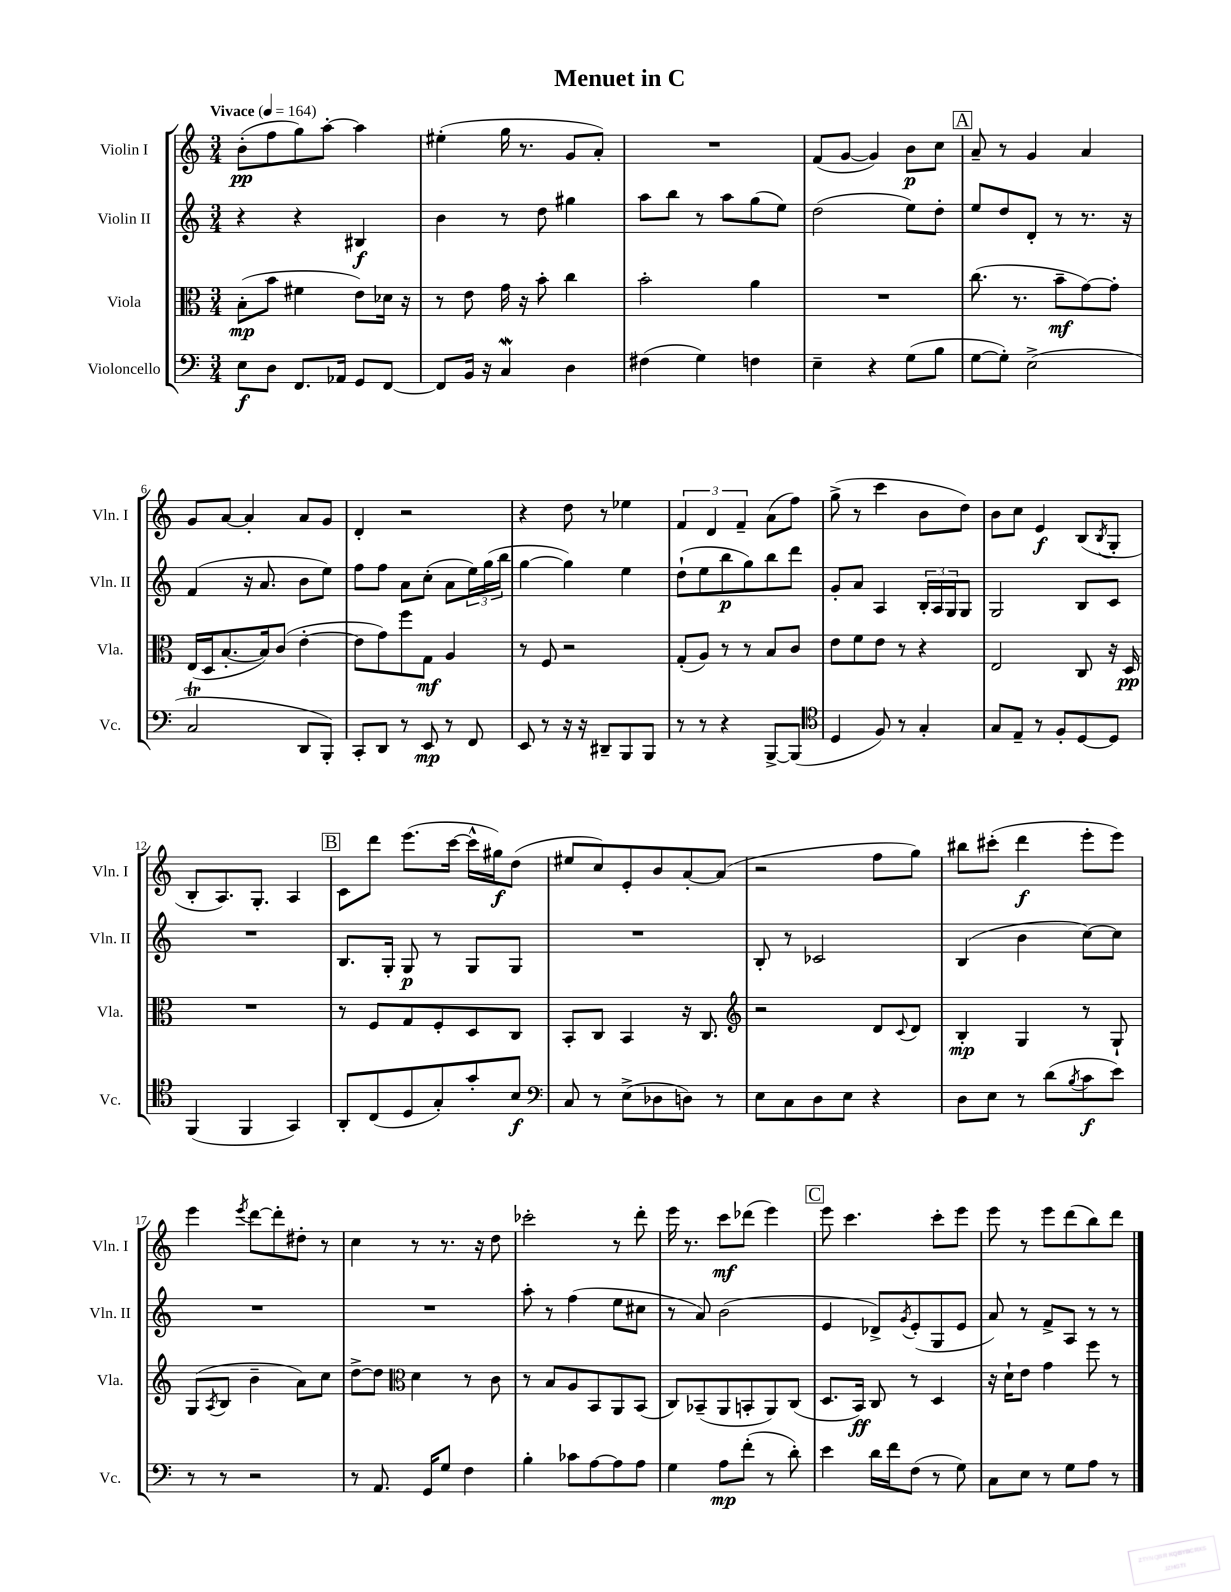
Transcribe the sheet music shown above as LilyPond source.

\header { title = "Menuet in C" }
<<
\new StaffGroup <<
\new Staff = "s0" \with { instrumentName = "Violin I" shortInstrumentName = "Vln. I" } {
    \clef treble \key c \major \numericTimeSignature \time 3/4 \tempo "Vivace" 4 = 164
    b'8-.\pp( f''8 g''8) a''8~-. a''4 |
    eis''4-.( g''16 r8. g'8 a'8-.) |
    R2. |
    f'8( g'8~ g'4) b'8\p c''8 |
    \mark \markup { \box "A" } a'8-- r8 g'4 a'4 |
    g'8 a'8~ a'4-. a'8 g'8 |
    d'4-. r2 |
    r4 d''8 r8 ees''4 |
    \tuplet 3/2 { f'4 d'4 f'4-- } a'8( f''8) |
    g''8->( r8 c'''4 b'8 d''8) |
    b'8 c''8 e'4\f b8( \acciaccatura { b8 } g8-. |
    b8-. a8.) g8.-. a4 |
    \mark \markup { \box "B" } c'8 d'''8 e'''8.( c'''16~ c'''16-^ gis''16\f) d''8( |
    eis''8 c''8) e'8-. b'8 a'8~-. a'8( |
    r2 f''8 g''8) |
    bis''8 cis'''8-.( d'''4\f e'''8-. e'''8) |
    e'''4 \acciaccatura { e'''8 } d'''8~ d'''8-. dis''8-. r8 |
    c''4 r8 r8. r16 d''8 |
    ces'''2-. r8 d'''8-. |
    e'''16 r8. c'''8\mf des'''8( e'''4) |
    \mark \markup { \box "C" } e'''8 c'''4. c'''8-. e'''8 |
    e'''8 r8 e'''8 d'''8( b''8) d'''8 \bar "|." |
}
\new Staff = "s1" \with { instrumentName = "Violin II" shortInstrumentName = "Vln. II" } {
    \clef treble \key c \major \numericTimeSignature \time 3/4
    r4 r4 bis4\f |
    b'4 r8 d''8 gis''4 |
    a''8 b''8 r8 a''8 g''8( e''8) |
    d''2( e''8) d''8-. |
    \mark \markup { \box "A" } e''8 d''8 d'8-. r8 r8. r16 |
    f'4( r16 a'8. b'8 e''8) |
    f''8 f''8 a'8 c''8-.( a'8 \tuplet 3/2 { e''16) g''16( b''16 } |
    g''4~ g''4) e''4 |
    d''8-!( e''8 b''8\p g''8) b''8 d'''8 |
    g'8-. a'8 a4 \tuplet 3/2 { b16-. a16 g16 } g8 |
    g2 b8 c'8 |
    R2. |
    \mark \markup { \box "B" } b8. g16-. g8\p r8 g8 g8 |
    R2. |
    b8-. r8 ces'2 |
    b4( b'4 c''8~) c''8 |
    R2. |
    R2. |
    a''8-. r8 f''4( e''8 cis''8 |
    r8 a'8) b'2( |
    \mark \markup { \box "C" } e'4 des'8->) \acciaccatura { g'8 } e'8-.( g8 e'8 |
    a'8) r8 f'8-> a8 r8 r8 \bar "|." |
}
\new Staff = "s2" \with { instrumentName = "Viola" shortInstrumentName = "Vla." } {
    \clef alto \key c \major \numericTimeSignature \time 3/4
    b8-.\mp( b'8 fis'4 e'8) des'16 r16 |
    r8 e'8 g'16 r16 b'8-. c''4 |
    b'2-. a'4 |
    R2. |
    \mark \markup { \box "A" } c''8.( r8. b'8--\mf g'8~) g'8-. |
    e16( d16 b8.~-. b16) c'8( e'4~-. |
    e'8 g'8) f''8 g8\mf a4 |
    r8 f8 r2 |
    g8-.( a8) r8 r8 b8 c'8 |
    e'8 f'8 e'8 r8 r4 |
    e2 c8 r16 d16\pp |
    R2. |
    \mark \markup { \box "B" } r8 f8 g8 f8-. d8 c8 |
    b,8-. c8 b,4 r16 c8. |
    \clef treble r2 d'8 \appoggiatura { c'8 } d'8 |
    b4-.\mp g4 r8 g8-! |
    g8( \acciaccatura { a8 } b8 b'4-- a'8) c''8 |
    d''8~-> d''8 \clef alto d'4 r8 c'8 |
    r8 b8 a8 b,8 a,8 b,8( |
    c8) bes,8--( a,8 b,8-. a,8) c8( |
    \mark \markup { \box "C" } d8. b,16\ff) c8 r8 d4 |
    r16 d'16-! e'8 g'4 f''8 r8 \bar "|." |
}
\new Staff = "s3" \with { instrumentName = "Violoncello" shortInstrumentName = "Vc." } {
    \clef bass \key c \major \numericTimeSignature \time 3/4
    e8\f d8 f,8. aes,16 g,8 f,8~ |
    f,8 b,16 r16 c4\mordent d4 |
    fis4( g4) f4 |
    e4-- r4 g8( b8 |
    \mark \markup { \box "A" } g8~ g8-.) e2->( |
    c2\trill d,8 b,,8-.) |
    c,8-. d,8 r8 e,8\mp r8 f,8 |
    e,8 r8 r16 r16 dis,8-- b,,8 b,,8 |
    r8 r8 r4 b,,8~-> b,,8( |
    \clef tenor d4 f8) r8 g4-. |
    g8 e8-- r8 f8-. d8~ d8 |
    f,4( f,4 g,4) |
    \mark \markup { \box "B" } a,8-. c8( d8 g8-.) g'8-. b8\f |
    \clef bass c8 r8 e8->( des8 d8) r8 |
    e8 c8 d8 e8 r4 |
    d8 e8 r8 d'8( \acciaccatura { b8 } c'8\f e'8) |
    r8 r8 r2 |
    r8 a,8. g,16 g8 f4 |
    b4-. ces'8 a8~ a8 a8 |
    g4 a8\mp f'8-.( r8 d'8-.) |
    \mark \markup { \box "C" } e'4 d'16 f'16 f8( r8 g8) |
    c8 e8 r8 g8 a8 r8 \bar "|." |
}
>>
>>
